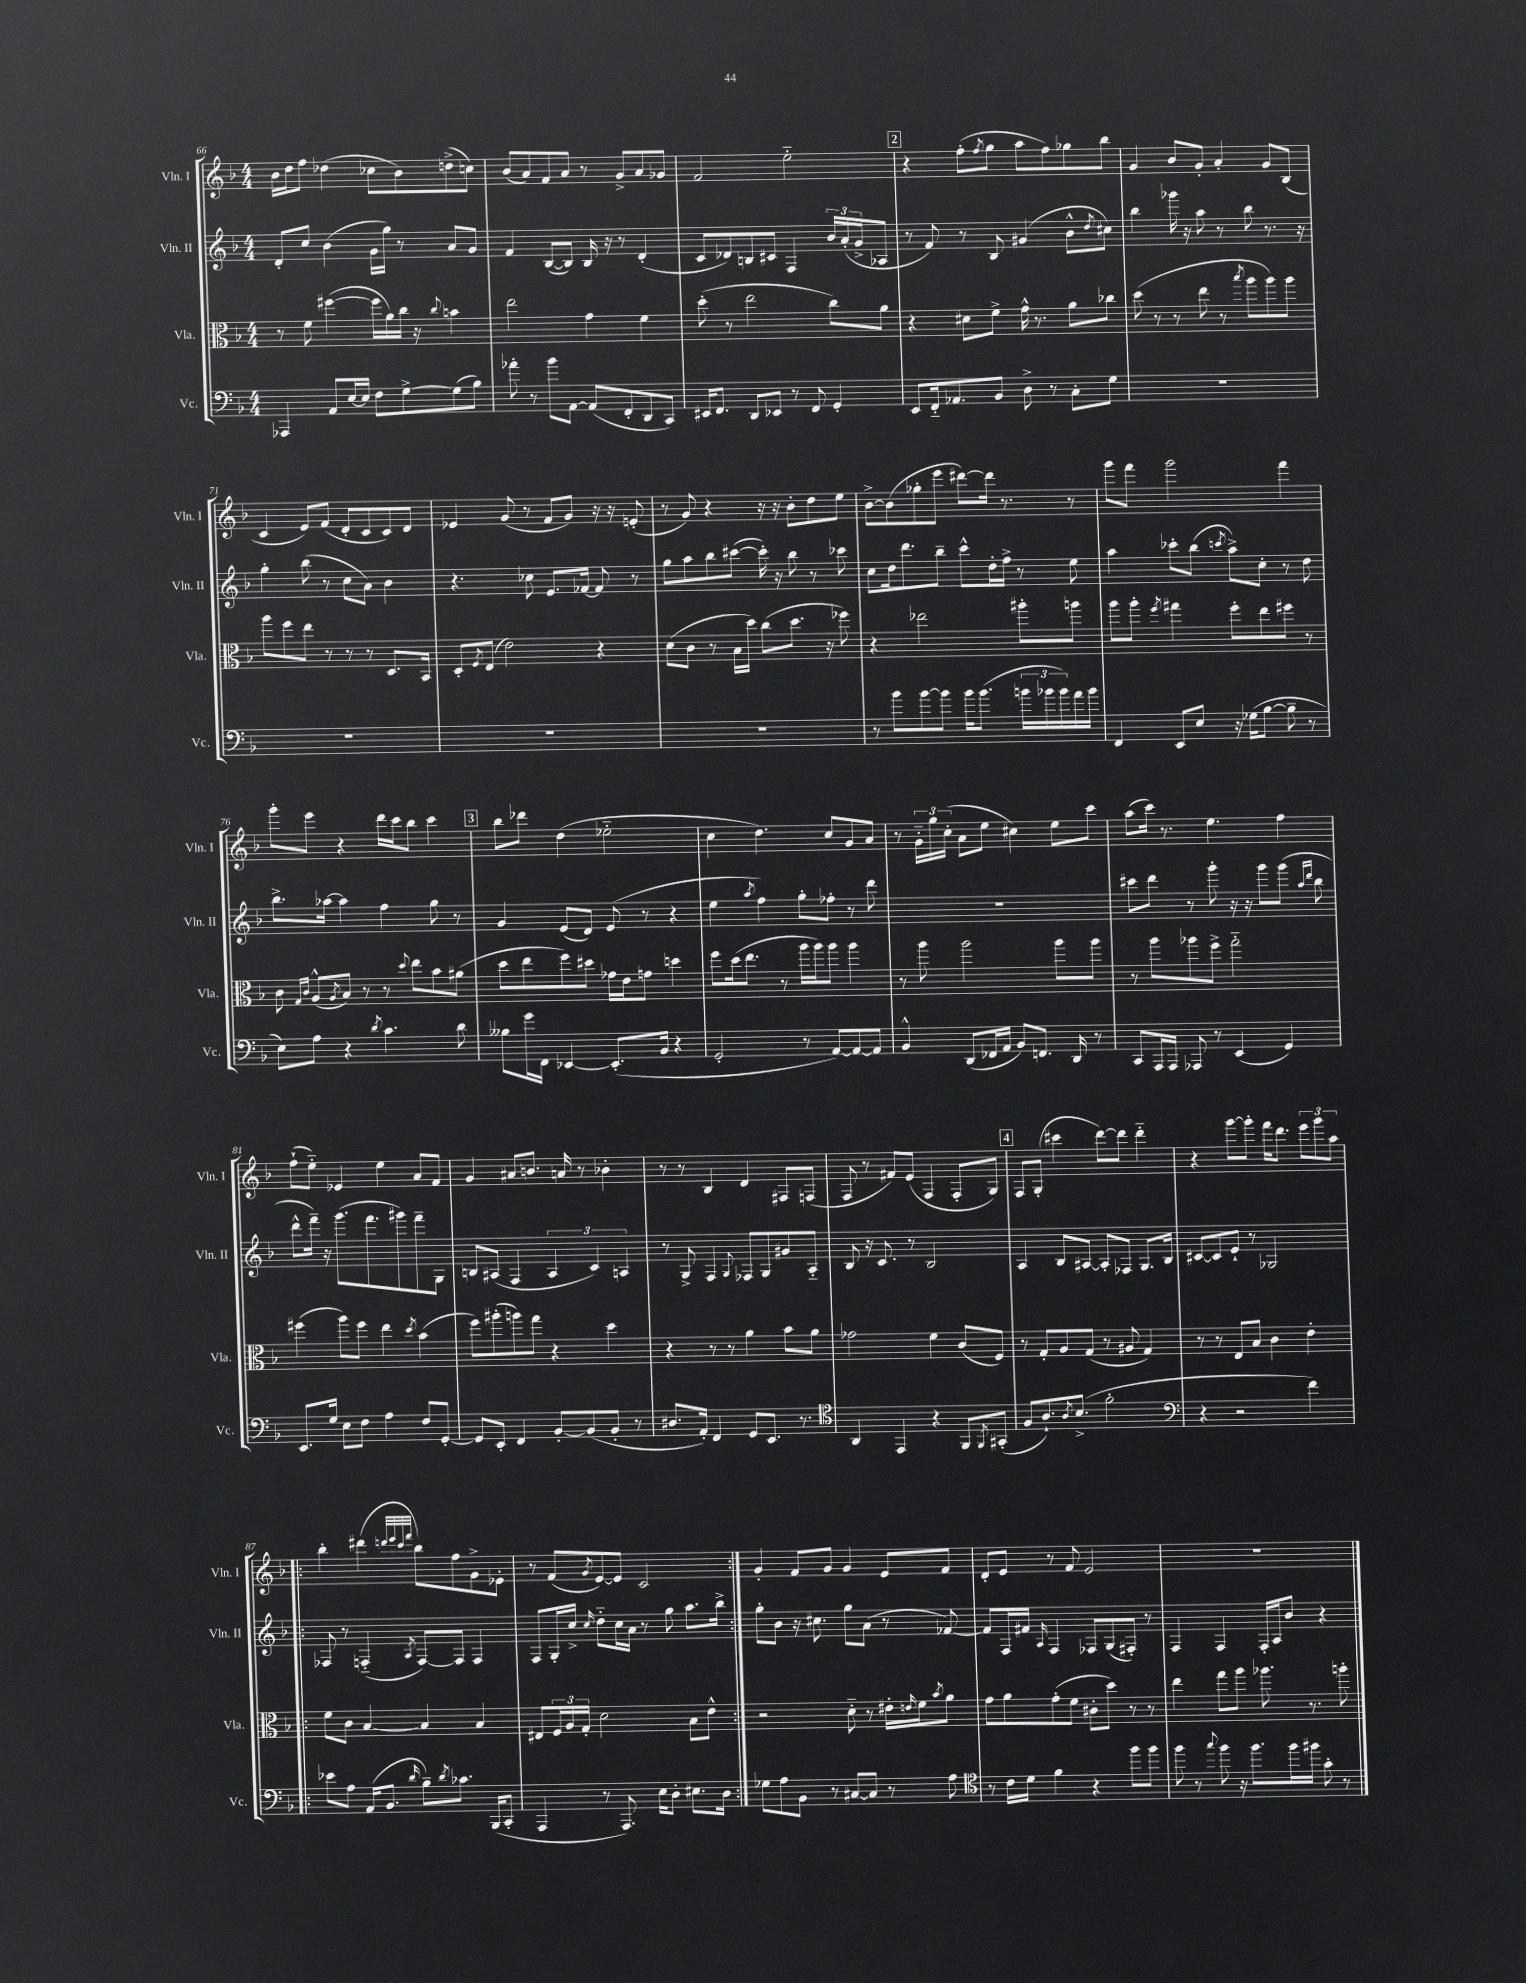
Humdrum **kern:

**kern	**kern	**kern	**kern
*staff4	*staff3	*staff2	*staff1
*clefF4	*clefC3	*clefG2	*clefG2
*k[b-]	*k[b-]	*k[b-]	*k[b-]
*M4/4	*M4/4	*M4/4	*M4/4
4AAA-	8r	8d'	16b-
.	.	.	16dd
.	8f	8cc	8ff
8AA	([4ff#	(4b-	(4dd-
[16E	.	.	.
16E]	.	.	.
8F	16ff#]	16g	8cc-
.	16a)	16gg)	.
[8G^	16cc	8r	8b-)
.	16r	.	.
.	8qqcc	.	.
(8G]	4b	8a	(8dd^
8B-)	.	8g	8cc)
=	=	=	=
8a-'	2ee	4f	(8b-
8r	.	.	8a)
8b-	.	([8B-	8f
[8AA	.	8B-])	8a
(8AA]	4g	16B-	8r
.	.	16r	.
8FF'	.	8r	8g^
8DD	4f	(4d'	8a
8CC)	.	.	8g-
=	=	=	=
16EE#	(8dd'	8c	2f
8.FF	.	.	.
.	8r	8d-)	.
8DD	2ee	8B	.
8EE-	.	8c#	.
8r	.	4F	2ee'~
8FF	.	.	.
4GG'	8cc)	24b-	.
.	.	(24a'	.
.	.	24g^	.
.	8a	8A-	.
=	=	=	=
8EE	4r	8r	4r
16FF'~	.	8f)	.
8.AA-	.	.	.
.	8d#	8r	(8ff'
.	.	.	8qff
8BB-	8f^	8B-	8gg
8D^	16g^^	(4g#	8aa
.	8.r	.	.
8r	.	.	8ff)
8C'	8a	8b-^^	8gg-
.	.	8qdd	.
8G	8cc-	8cc#)	8bb-
=	=	=	=
1r	(8dd	4bb-	4g
.	8r	.	.
.	8r	16ggg-	8b-
.	.	16r	.
.	8ee	8aa	8g'
.	8r	8r	4a'
.	8qbb-	.	.
.	8aa	8bb-	.
.	8aa)	8.r	8g
.	8aa	.	(8B-
.	.	16r	.
=	=	=	=
1r	8aa	4gg'	4c
.	8ff	.	.
.	8ee	(8bb-	8e)
.	8r	8r	(8f
.	8r	8cc	8d'
.	8r	8a)	8c
.	8.D	4b-	8c)
.	.	.	8d
.	16BB-	.	.
=	=	=	=
1r	8D'	4.r	4e-
.	8qF	.	.
.	(8E	.	.
.	2e)	.	(8g
.	.	8cc-	8r
.	.	8.e	8f
.	.	.	8g)
.	.	[16f-	.
.	4r	8f-]	16r
.	.	.	16r
.	.	8r	(8e'
=	=	=	=
1r	(8d	8gg	8r
.	8c	8aa	8g)
.	8r	8bb-	4r
.	16B-	([8ccc#	.
.	16dd)	.	.
.	(8cc	16ccc#'])	16r
.	.	16r	16r
.	8.dd	8bb-	8b-'
.	.	8r	8dd
.	16r	.	.
.	8ff-)	8ccc-	8ee
=	=	=	=
8r	4r	8cc	[8b-^
8b-	.	16dd	(8b-]
.	.	8.ddd	.
[8b-	2ee-	.	8gg-'
8b-]	.	8bb-~	8eee
16b-	.	8ccc^^	[8ddd#)
(8.b-	.	.	.
.	.	16dd'	16ddd#]
.	.	16ff^	8.r
24b	8aa#'	8r	.
24b-	.	.	.
24b-)	.	.	.
16a	8aa	8ee	8r
16b-	.	.	.
=	=	=	=
4FF	8aa	4aa	8ggg
.	8aa'	.	8fff
.	8qff	.	.
8EE	4gg#	8ccc-'	2ggg
8E	.	(8bb-	.
.	.	8qccc	.
16r	8ff'	8aa^)	.
(16G-	.	.	.
[8B-	8ee	8cc'	.
8B-~]	8ff#	8r	4fff
8r	8r	8dd	.
=	=	=	=
8E)	8c	8.bb-^	8ggg'
.	16qqG	.	.
.	16qqc	.	.
8A	(8A^^	.	8eee
.	.	[16aa-	.
.	8qA	.	.
4r	8B-)	4aa-]	4r
.	8r	.	.
8qd	.	.	.
4.c	8r	4ff	16ddd
.	.	.	16ccc
.	8qqdd	.	.
.	8ee	.	8bb-
.	8b-	8gg	4ccc
8d	(8a#	8r	.
=	=	=	=
8B--	8dd	4g	8bb-
16g	8ee	.	8ddd-
16FF	.	.	.
[4EE-	8ff)	(8e	(4dd
.	8dd#	8d)	.
(8.EE-']	16g-	(8e	2ee-'~
.	16e	.	.
.	8g	8r	.
16BB-	.	.	.
4r	4dd	4r	.
=	=	=	=
2GG'	8ff	4ee	4cc
.	(16dd	.	.
.	8.ee	.	.
.	.	8qaa	.
.	.	4ff)	4.dd)
.	8r	.	.
8r	16aa	8gg'	.
.	16aa)	.	.
[8AA)	8aa	8ff-'	8cc
8AA_	4aa	8r	8g
8AA]	.	8ddd	8a
=	=	=	=
4BB-^^	8r	1r	8r
.	8aa	.	24g'~
.	.	.	24gg
.	.	.	(24cc'
(8DD	2aa	.	8a
16FF-	.	.	8ee
16AA	.	.	.
8BB-)	.	.	4cc#)
8.FF	.	.	.
.	8aa	.	8ee
16DD	.	.	.
8r	8aa	.	8ccc
=	=	=	=
8CC	8r	8ccc#	(8aa
16AAA	8aa	8ddd	16ccc)
16AAA	.	.	8.r
8AAA-	8aa-	8r	.
8r	8ff^	8ggg'	4.ee
(4EE	2gg'~	16r	.
.	.	16r	.
.	.	8ggg	.
4GG)	.	(8ggg	4ff
.	.	16qqaa	.
.	.	16qqddd	.
.	.	8bb-	.
=	=	=	=
8.EE	(4ff#	8ddd^^	(8ff`
.	.	16fff~)	8ee'~)
16G	.	16r	.
8E	8aa)	(8.ggg	4e-
8F	8ff#	.	.
.	.	8.fff	.
4A	4ee	.	4ee
.	.	8ggg#)	.
.	8qdd	.	.
8F	(4b-	8fff~	8a
[8GG'	.	8G	8f
=	=	=	=
8GG]	8ff)	8B	4g
8EE'	(8aa#'	(8A#	.
4FF	8aa)	4F	8a#
.	8gg	.	8.b
[8BB-'	4r	6A#	.
.	.	.	16a
(8BB-]	.	.	8r
.	.	6c)	.
8BB-'	4dd	.	4b-'
.	.	6A	.
8r	.	.	.
=	=	=	=
8.D#	4r	8r	8r
.	.	8G^	8r
16AA')	.	.	.
4FF	8r	4F	4B-
.	8r	.	.
.	.	8qqG	.
8GG	4a	8F-	4d
8.EE	.	8G	.
.	8b-	8g#	8F#
8.r	.	.	.
.	8a	8A'~	(8F
=	=	=	=
*clefC4	*	*	*
4AA	2g-	8B-	8F
.	.	16r	8r
.	.	8.c	.
4EE	.	.	8f#)
.	.	8r	(8e
4r	4f	2B-	4F
8FF	(8c	.	8F'
8qFF	.	.	.
(8GG#'	8F)	.	8G)
=	=	=	=
8F	8r	4A	8F
8.A`)	8G'	.	(8G'
.	8A	8B-	4ccc#
8qA	.	.	.
(8.B-^	.	.	.
.	(8G	[8A#	.
2f'	8r	8A#']	[8ddd)
.	8A#	8F-	8ddd]
.	4G)	8.G	4ddd'~
.	.	16B-	.
=	=	=	=
*clefF4	*	*	*
4r	8r	[8c#	4r
.	8r	8c#]	.
2r	8E	8e`	[8ggg
.	8B-	8r	8ggg']
.	4c	2G-	16fff
.	.	.	8.ddd
4f)	4e'	.	12eee
.	.	.	12ggg
.	.	.	12aa
=!|:	=!|:	=!|:	=!|:
8e-	8f	8F-	4bb-'
8A	8c	8r	.
(16AA	[4B-	(4F'~	(4ddd#
8.BB-	.	.	.
.	.	.	32qqddd
.	.	.	32qqeee
.	.	.	32qqccc
16qqd	.	8qA	32qqfff
8B-~)	4B-]	[8F)	8bb-)
8qd	.	.	.
8.c-	.	8F]	8ff
.	4B-	4F	8g^
(16BBB-	.	.	.
8CC'	.	.	8e-'
=	=	=	=
4AAA	8E#	8F	8r
.	24F	16G'	(8f
.	24A	.	.
.	.	16cc^	.
.	24G'	.	.
.	.	16qqcc	8qg
8r	2d	8dd'~	[8e)
8.AAA)	.	16cc	8e]
.	.	16a	.
.	.	8r	2c
16E	.	.	.
8D'	.	8gg	.
8.E#	8B-	8.aa	.
.	8e^^	.	.
16D	.	16bb-^	.
=:|!	=:|!	=:|!	=:|!
8G-	2r	8gg'	4g'
8A	.	8b-	.
8BB-	.	16r	8f
.	.	8.cc#	.
8r	.	.	8g
[8C#	8d'~	8gg	4g
8C#]	8r	(8a	.
8r	16e#'	8r	8e
.	16qqe	.	.
.	16f	.	.
.	8qb-	.	.
8A	8a	[8f-)	8f
=	=	=	=
*clefC4	*	*	*
8r	8g	8f-]	8d'
16c	8a	16F	8e
16d	.	16f#	.
.	.	16qqA	.
4f	(8g'	4F	8r
.	8f	.	8f
4r	8c#'	8F-	2e
.	8dd)	(8G	.
8ff	8r	8F#')	.
8ff	8r	8r	.
=	=	=	=
8ff	4ee	4F	1r
8r	.	.	.
8qqgg	.	.	.
8ff	8gg	4F	.
16r	8aa	.	.
8.ff	.	.	.
.	8.aa-	16F'	.
.	.	16A	.
16ff	.	8b-	.
16ff#	8.r	.	.
8g'	.	4r	.
8r	8aa'	.	.
==	==	==	==
*-	*-	*-	*-
